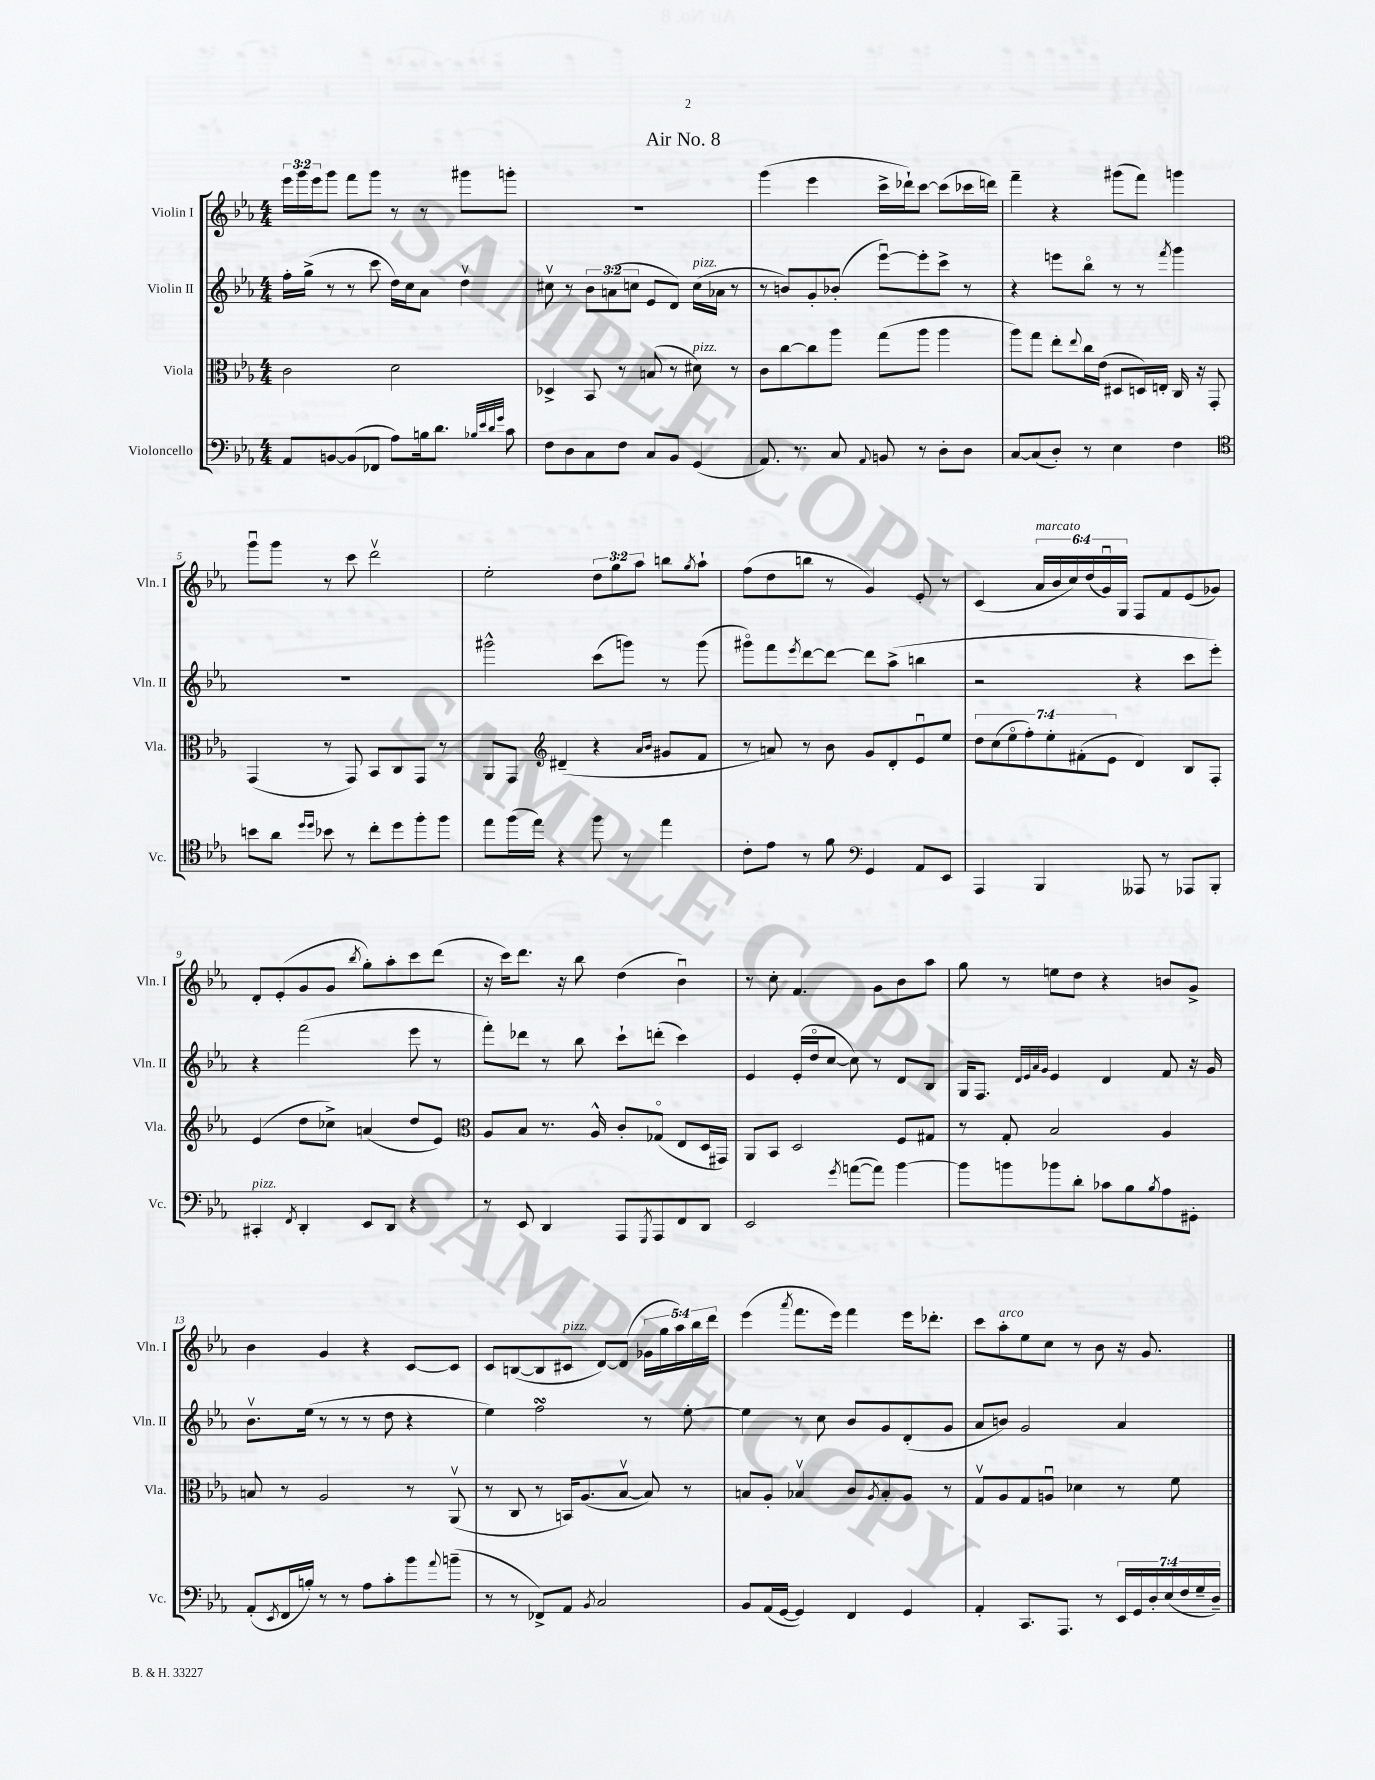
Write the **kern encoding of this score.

**kern	**kern	**kern	**kern
*staff4	*staff3	*staff2	*staff1
*clefF4	*clefC3	*clefG2	*clefG2
*k[b-e-a-]	*k[b-e-a-]	*k[b-e-a-]	*k[b-e-a-]
*M4/4	*M4/4	*M4/4	*M4/4
8AA-/L	2c\	16ff'\LL	24eee-\LL
.	.	.	24ggg\
.	.	(16gg^\JJ	.
.	.	.	24eee-\J
[8BB/	.	8r	8ggg\J
(8BB/]	.	8r	8fff\L
8FF-/J	.	8ccc\	8ggg\J
8A-\L)	2d\	16dd\LL)	8r
.	.	16cc\J	.
16B\k	.	8a-\J	8r
8.d\J	.	.	.
.	.	4ddv\	8ggg#\L
32qqB-/LLL	.	.	.
32qqe-/	.	.	.
32qqd/	.	.	.
32qqg/JJJ	.	.	.
8c\	.	.	8ggg'\J
=	=	=	=
8F\L	4D-^/	8cc#v\	1r
8D\	.	8r	.
8C\	8BB-/	12b-\L	.
.	.	(12a\	.
8F\J	8r	.	.
.	.	12cc\J	.
8C/L	(8B/	8e-/L	.
8BB-/J	8r	8d/J)	.
(4GG/	8d#\)	(16cc\LL	.
.	.	16a-\JJ	.
.	8r	8r	.
=	=	=	=
8.AA-/)	8c\L	8r	(4ggg\
.	[8cc\	8b/L)	.
8.r	.	.	.
.	8cc\]	8g'/	4eee-\
8C/	8aa-\J	(8b-'/J	.
8qqAA-/	.	.	.
8BB/	(8gg\L	[8eee-u\L)	16ccc^\LL
.	.	.	16ddd-`\J)
8r	8aa-\J	8eee-'\]	[8ccc\J
8D'\L	4aa-\	8ccc^\J	(8ccc\]L
8D\J	.	8r	16ccc-\L
.	.	.	16ddd\JJ)
=	=	=	=
[8C/L	8aa-\L)	4r	4fff~\
(8C/]	8gg\J	.	.
8D'/J)	8ee-'\L	8eee\L	4r
.	8qqee-/	.	.
8r	16cc\L	8bb-o\J	.
.	(16e-\JJ	.	.
4E-\	8D#/L	8r	(8ggg#\L
.	16D/L)	8r	8fff\J)
.	16E'/JJ	.	.
.	.	8qfff/	.
4F\	16C/	4ggg\	4ggg\
.	16r	.	.
.	8GG'/	.	.
=	=	=	=
*clefC4	*	*	*
8b\L	(4GG/	1r	8gggu\L
8a-\J	.	.	8ggg\J
16qqdd/LL	.	.	.
16qqdd/JJ	.	.	.
8b-\	8r	.	8r
8r	8GG/)	.	8ccc\
8cc'\L	8BB-/L	.	2dddv\
8dd\	8C/	.	.
8ff'\	8GG/J	.	.
8ff\J	8r	.	.
=	=	=	=
8ee-\L	8AA-/L	2ggg#^^\	2ee-'\
(16ff\L	8GG/J	.	.
16ee-\JJ)	.	.	.
*	*clefG2	*	*
4r	(4d#~/	.	.
8ff\	4r	(8ccc\L	12dd\L
.	.	.	12gg\
8r	.	8ggg\J)	.
.	.	.	12aa-\J
.	16qqa-/LL	.	.
.	16qqb-/JJ	.	.
4ee-\	8g#/L	8r	8bb\L
.	.	.	8qgg/
.	8f/J	(8ggg\	8aa-`\J
=	=	=	=
8c'\L	8r	8ggg#o\L)	(8ff\L
8e-\J	8a/)	8fff\	8dd\
.	.	8qeee-/	.
8r	8r	[8ddd\	8bb\J
8f\	8b-\	8ddd\_J	8r
*clefF4	*	*	*
4GG/	8g/L	8ddd\]L	4g/)
.	8d'/	(8aa-^\J	.
8AA-/L	8e-u/	4bb\	8e-'/
8EE-/J	8ee-/J	.	8r
=	=	=	=
4AAA-/	14dd\L	2r	(4c/
.	(14cc\	.	.
.	14ee-o\	.	.
.	14ff'\)	.	.
4BBB-/	.	.	24a-/LL
.	14ee-'\	.	.
.	.	.	24b-/
.	.	.	24cc/)
.	(14f#'\	.	.
.	.	.	(24dd/
.	.	.	24gu/)
.	14e-\J	.	.
.	.	.	24G/JJ
8AAA--/	4d/)	4r	8F/L
8r	.	.	8f/
8AAA-/L	8B-/L	8ccc\L	(8e-/
8BBB-'/J	8F'/J	8eee-'\J)	8g-/J)
=	=	=	=
4CC#'/	(4e-/	4r	8d'/L
.	.	.	(8e-'/
8qFF/	.	.	.
4DD'/	8dd\L	(2fff\	8g/
.	8cc-^\J)	.	8g/J
.	.	.	8qbb-/
8EE-/L	(4a/	.	8gg'\L)
8DD/J	.	.	8aa-'\
4r	8dd/L	8eee-\	8ccc\
.	8e-/J)	8r	(8ddd\J
=	=	=	=
*	*clefC3	*	*
8r	8A-/L	8fff'\L)	16r
.	.	.	16ccc\LK)
8EE-/	8B-/J	8ddd-\J	8.ddd\J
4DD/	8.r	8r	.
.	.	.	16r
.	.	8bb-\	8bb-\
.	16A-^^/	.	.
8AAA-/L	8c'/L	8ccc`\L	(4dd\
8qGGG/	.	.	.
8AAA-/	(8G-o/J	(8ddd'\J	.
8FF/	8E-/L	4ccc\)	4b-u\)
8DD/J	16D/L	.	.
.	16GG#/JJ)	.	.
=	=	=	=
2EE-/	8AA-/L	4e-/	8r
.	8BB-/J	.	8cc'\
.	2D/	(16e-'/LL	4.f/
.	.	16ddo/J	.
.	.	[8cc/J	.
8qg/	.	.	.
([8a\L	.	8cc\])	.
8a\]J)	.	8r	8g\L
[4b-\	8F/L	8d/L	8b-\
.	8G#/J	8B-/J	8aa-\J
=	=	=	=
8b-\]L	8r	16G/LK	8gg\
.	.	8.F/J	.
8b\	8G'/	.	8r
.	.	32qqd/LLL	.
.	.	32qqe-/	.
.	.	32qqa-/	.
.	.	32qqg/JJJ	.
8b-\	2B-/	4e-/	8ee\L
8d'\J	.	.	8dd\J
8c-\L	.	4d/	4r
8B-\	.	.	.
8qB-/	.	.	.
8A-\	4A-/	8f/	8b/L
8GG#'\J	.	16r	8g^/J
.	.	16g/	.
=	=	=	=
(8AA-'/L	8B/	8.b-v\L	4b-\
8qEE-/	.	.	.
16FF/L	8r	.	.
16B'/JJ)	.	(16ee-\Jk	.
8r	2A-/	8r	4g/
8r	.	8r	.
8A-\L	.	8r	4r
8c'\	.	8dd\	.
8b-\	8r	4r	[8c/L
8qqa-/	.	.	.
(8b~\J	(8AA-v/	.	8c/]J
=	=	=	=
8r	8r	4ee-\)	8c/L
8r	8C/	.	([8B/
8FF-^/L)	8r	2ff\	8B/]
8AA-/J	16BB/LK)	.	8c#/J
.	(8.A-/	.	.
8qBB-/	.	.	.
2C/	.	.	[8d/L)
.	[8B-v/J	.	(8d/]J
.	8B-/])	8r	20g-\LL
.	.	.	20gg\
.	.	.	20aa-\)
.	8r	[8ee-'\	.
.	.	.	20bb-\
.	.	.	20ddd\JJ
=	=	=	=
8BB-/L	8B/L	4ee-\]	(4eee-\
(16AA-/L	8A-'/J	.	.
[16GG/JJ	.	.	.
.	.	.	8qaaa-/
4GG/])	4B-v/	8r	8.fff\L
.	.	8cc\	.
.	.	.	16eee-\Jk)
4FF/	8c/L	8b-/L	4fff\
.	8qA-/	.	.
.	8B-'/	8g/	.
4GG/	8A-/J	(8d'/	16eee-\LK
.	.	.	8.ddd-'\J
.	8r	8g/J	.
=	=	=	=
4AA-'/	8Gv/L	8a-/L	8ccc\L
.	8A-/	8b/J)	8aa-'\
8.CC/L	8G/	2g/	8ee-\
.	8Au/J	.	8cc\J
8.AAA-/J	.	.	.
.	4d-\	.	8r
8r	.	.	8b-\
28EE-/LL	8r	4a-/	16r
28GG/	.	.	.
.	.	.	8.g/
28D'/	.	.	.
(28E-/	.	.	.
.	8f\	.	.
28F/	.	.	.
28G~/	.	.	.
28D~/JJ)	.	.	.
==	==	==	==
*-	*-	*-	*-
